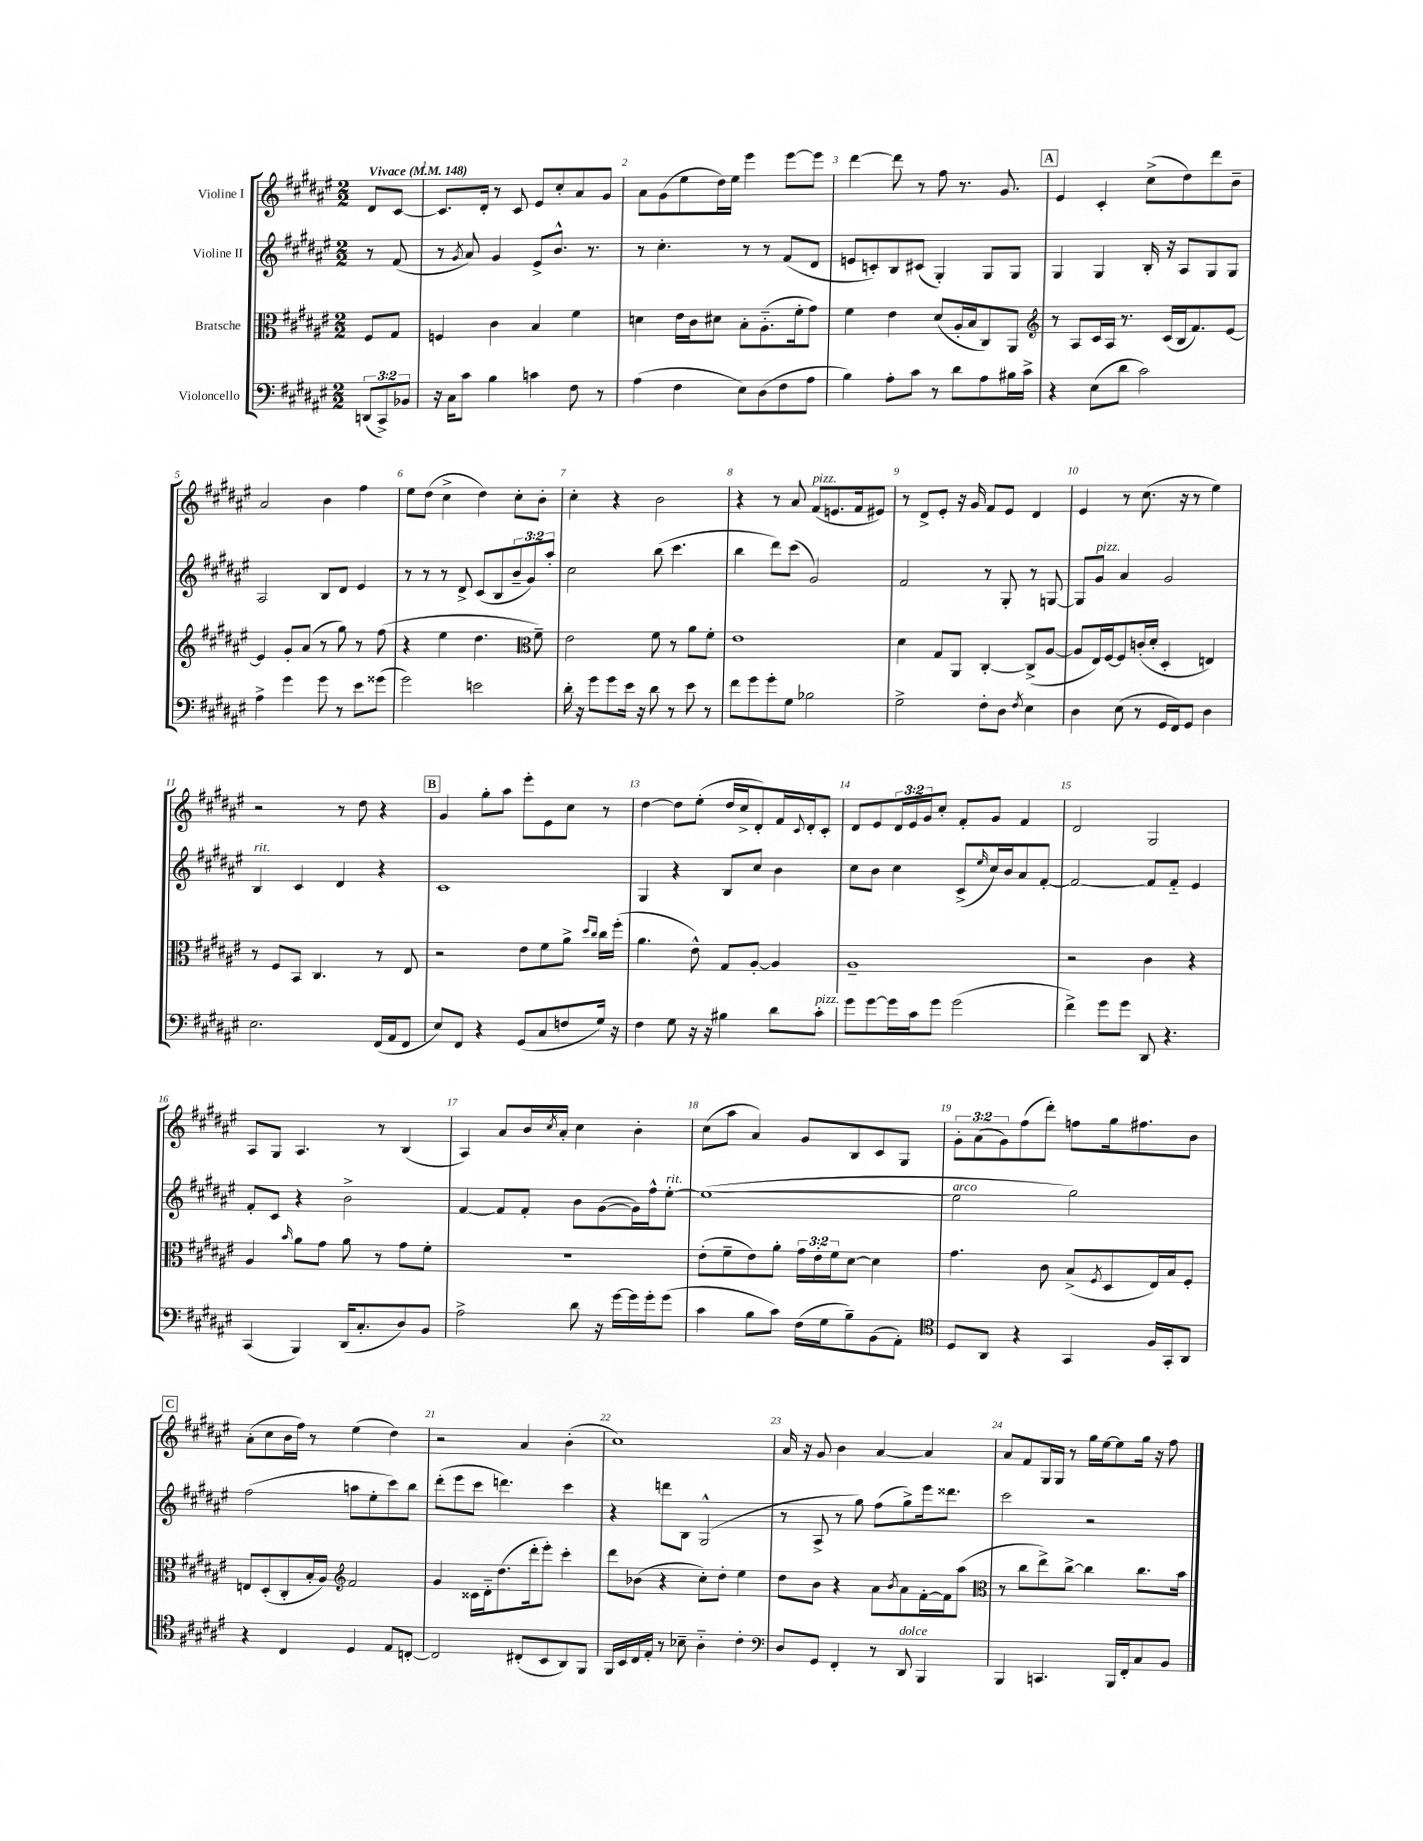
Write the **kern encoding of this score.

**kern	**kern	**kern	**kern
*part4	*part3	*part2	*part1
*staff4	*staff3	*staff2	*staff1
*I"Violoncello	*I"Bratsche	*I"Violine II	*I"Violine I
*clefF4	*clefC3	*clefG2	*clefG2
*k[f#c#g#d#a#e#]	*k[f#c#g#d#a#e#]	*k[f#c#g#d#a#e#]	*k[f#c#g#d#a#e#]
*M2/2	*M2/2	*M2/2	*M2/2
*MM148	*MM148	*MM148	*MM148
=	=	=	=
!	!	!	!LO:TX:a:B:t=Vivace
(12DDn/L	8F#/L	8r	8d#/L
12CC#^/)	.	.	.
.	8G#/J	(8f#/	[8c#/J
12BB-X/J	.	.	.
=1	=1	=1	=1
16r	4Fn/	8r	8.c#/L]
16C#\KL	.	.	.
.	.	8qg#/	.
8c#\J	.	8a#/)	.
.	.	.	16d#'/Jk
4B\	4c#\	4g#/	8r
.	.	.	8c#/
4cn\	4B/	8e#^/L	8e#/L
.	.	8.b^^/J	8cc#'/
8F#\	4f#\	.	8a#/
.	.	8.r	.
8r	.	.	8g#/J
=2	=2	=2	=2
(4A#\	4dn\	8r	8a#\L
.	.	4.cc#'\	(8g#\
4F#\	16e#\LL	.	8ee#\
.	16c#\J	.	.
.	8d#X\J	.	16dd#\L)
.	.	.	16ee#\JJ
8E#\L)	8B'\L	8r	4eee#\
(8D#\	(8.A#\	8r	.
8F#\	.	(8f#/L	[8eee#\L
.	16f#'\k	.	.
8A#\J	8g#\J)	8d#/J	8eee#\J]
=3	=3	=3	=3
4B\)	4f#\	8en/L	[4ddd#\
.	.	8cn'/)	.
8A#'\L	4e#\	8B/	8ddd#\]
8c#\J	.	(8c#X/J	8r
8r	(8d#/L	4G#'/)	8ff#\
8d#\L	16A#'/L	.	8.r
.	16B/J	.	.
8A#\	8C#/)	8G#/L	.
.	.	.	8.g#/
16B#X\L	8AA#/J	8G#/J	.
16c#^\JJ	.	.	.
!!LO:REH:place=s1:t=A
=4	=4	=4	=4
*	*clefG2	*	*
4r	8r	4G#/	4e#/
.	8A#/L	.	.
(8E#\L	16c#/L	4G#/	4c#'/
.	16A#/JJ	.	.
8d#\J	8.r	.	.
2c#\)	.	16B'/	(8cc#^\L
.	(16c#/LL	16r	.
.	16B/J	8A#/L	8dd#\)
.	8.f#/)	.	.
.	.	8G#/	8ddd#\
.	[8e#/J	8G#/J	8b~\J
!!LO:LB:g=z
=5	=5	=5	=5
4A#^\	4e#/]	2A#/	2a#/
4g#\	8g#'/L	.	.
.	(8a#/J	.	.
8g#\	8r	8B/L	4b\
8r	8gg#\)	8d#/J	.
8e#\L	8r	4e#/	4ff#\
(8g##X\J	(8ff#\	.	.
=6	=6	=6	=6
2g#\)	4r	8r	8ee#\L
.	.	8r	(8dd#\J
.	4ee#\	8r	4cc#^\
.	.	8d#^/	.
2en\	4.dd#\	(8c#/L	4dd#\)
.	.	8B/	.
.	.	12b~/	8cc#'\L
.	.	12g#/)	.
*	*clefC3	*	*
.	8f#~\)	.	8b'\J
.	.	12aa#'/J	.
=7	=7	=7	=7
16d#'\	2e#\	2cc#\	4cc#'\
16r	.	.	.
8g#\L	.	.	.
8g#\	.	.	4r
16e#\Jk	.	.	.
16r	.	.	.
8d#\	8f#\	(8bb\	2b\
8r	8r	4.ccc#\	.
8e#\	8a#\L	.	.
8r	8f#'\J	.	.
=8	=8	=8	=8
8f#\L	1e#	4bb\	4r
8g#\	.	.	.
8g#'\	.	8ddd#\L)	8r
8G#\J	.	(8ccc#\J	8a#/
!	!	!	!LO:TX:a:i:t=pizz.
2B-X\	.	2g#/)	(8f#/L
.	.	.	8.en/
.	.	.	16f#/k
.	.	.	8e#X/J)
=9	=9	=9	=9
2G#^\	4d#\	2f#/	8r
.	.	.	8d#^/L
.	8G#/L	.	8e#'/J
.	8AA#/J	.	16r
.	.	.	16g#/
8F#'\L	[4C#'/	8r	8f#/L
8D#\J	.	8G#'/	8e#/J
8qF#/	.	.	.
4E#\	(8C#^/L]	8r	4d#/
.	[8A#/J	[8Gn/	.
=10	=10	=10	=10
4D#\	8A#/L]	8G/L]	4e#/
!	!	!LO:TX:a:i:t=pizz.	!
.	16E#/L)	8g#/J	.
.	[16F#/J	.	.
(8E#\	8F#/]	4a#/	8r
8r	(16cn'/L	.	(8.cc#\
.	16d#'/JJ	.	.
16GG#/LL	4D#'/	2g#/	.
16FF#/J)	.	.	16r
8GG#/J	.	.	8r
4D#\	4En/)	.	4ee#\)
!!LO:LB:g=z
=11	=11	=11	=11
!	!	!LO:TX:a:i:t=rit.	!
2.E#\	8r	4B/	2r
.	8F#/L	.	.
.	8BB/J	4c#/	.
.	4.C#/	.	.
.	.	4d#/	8r
.	.	.	8dd#\
(16FF#/LL	8r	4r	4r
16AA#/J	.	.	.
8FF#/J	8E#/	.	.
!!LO:REH:place=s1:t=B
=12	=12	=12	=12
8E#/L)	2r	1c#	4g#/
8FF#/J	.	.	.
4r	.	.	8gg#'\L
.	.	.	8aa#\J
(8GG#/L	8e#\L	.	8eee#'\L
8C#/	8f#\	.	8e#\
8Fn/	8a#^\J	.	8cc#\J
.	16qqdd#/LL	.	.
.	16qqcc#/JJ	.	.
16G#/Jk)	16cc#\LL	.	8r
16r	(16ff#'\JJ	.	.
=13	=13	=13	=13
4F#\	4.a#\	4G#/	[4dd#\
8G#\	.	4r	8dd#\L]
16r	8e#^^\)	.	(8ee#'\J
16r	.	.	.
4B#X\	8G#/L	8B/L	16dd#/LL
.	.	.	16cc#^/J
.	[8A#'/J	8cc#/J	8d#'/)
8d#\L	4A#/]	4b\	16f#/L
.	.	.	8qqc#/
.	.	.	16d#'/J
!LO:TX:a:i:t=pizz.	!	!	!
8c#'\J	.	.	8c#'/J
=14	=14	=14	=14
8g#\L	1A#~	8cc#\L	8d#/L
[8g#\	.	8b\J	8e#/
16g#\L]	.	4cc#\	24d#/L
.	.	.	24e#/
16c#\J	.	.	.
.	.	.	24g#/J
8g#\J	.	.	8cc#'/J
(2g#\	.	(8c#^/L	8f#'/L
.	.	16qqee#/	.
.	.	16cc#/L)	8g#/J
.	.	16b/J	.
.	.	8a#/	4f#/
.	.	[8f#'/J	.
=15	=15	=15	=15
4f#^\)	2r	2f#/_	2d#/
8g#\L	.	.	.
8g#\J	.	.	.
8DD#/	4c#\	8f#/L]	2G#/
4.r	.	8f#/J	.
.	4r	4e#/	.
!!LO:LB:g=z
=16	=16	=16	=16
(4CC#/	4A#/	8f#'/L	8A#/L
.	.	8c#/J	8G#/J
.	16qqb/	.	.
4BBB/)	8a#\L	4r	4.A#/
.	8g#\J	.	.
(16DD#/KL	8a#\	2b^\	.
8.C#'/	.	.	.
.	8r	.	8r
8D#/)	8g#\L	.	(4B/
8BB/J	8f#'\J	.	.
=17	=17	=17	=17
2A#^\	1r	[4f#/	4A#/)
.	.	8f#/L]	8a#/L
.	.	8f#'/J	16b/L
.	.	.	8qcc#/
.	.	.	16a#'/JJ
8d#\	.	8b\L	4cc#\
16r	.	([8g#\	.
[16g#\LL	.	.	.
16g#\]	.	16g#\L])	4b'\
16g#'\J	.	16ff#^^\J	.
!	!	!LO:TX:a:i:t=rit.	!
(8g#\J	.	[8ee#'\J	.
=18	=18	=18	=18
4c#\	(8e#'\L	(1ee#_	(8cc#\L
.	8f#~\	.	8aa#\J
8B\L	8e#\)	.	4a#/)
8c#\J)	8a#'\J	.	.
(16F#\LL	24g#\LL	.	8g#/L
.	24e#'\	.	.
16G#\J	.	.	.
.	24f#\J	.	.
8B~\)	[8d#\J	.	8B/
(8BB\	4d#\]	.	8c#/
8AA#'\J)	.	.	8G#/J
=19	=19	=19	=19
*clefC4	*	*	*
!	!	!LO:TX:a:i:t=arco	!
8D#/L	4.g#\	2ee#\]	12g#'\L
.	.	.	(12a#\
8AA#/J	.	.	.
.	.	.	12g#\)
4r	.	.	(8ff#\
.	8c#\	.	8ddd#'\J)
4GG#/	(8B^/L	2gg#\)	8ffn\L
.	8qF#/	.	.
.	8D#/	.	16gg#\k
.	.	.	8.ff#X\
16F#/LL	16E#/L)	.	.
16GG#'/J	16B/J	.	.
8AA#/J	8F#'/J	.	8b\J
!!LO:LB:g=z
!!LO:REH:place=s1:t=C
=20	=20	=20	=20
4r	8En/L	(2ff#\	(8a#'\L
.	(8D#'/	.	8cc#\
4C#/	8C#'/	.	16b\L
.	.	.	16ff#\JJ)
.	16B'/L	.	8r
.	16A#/JJ)	.	.
*	*clefG2	*	*
4D#/	2f#/	8aan\L	(4ee#\
.	.	8ee#'\	.
8E#/L	.	8ccc#\)	4dd#\)
[8Cn'/J	.	8bb\J	.
=21	=21	=21	=21
2C/]	4g#/	(8ddd#'\L	2r
.	.	8eee#\	.
.	16c##X\LL	8ccc#\J	.
.	16d#\J	.	.
.	(8.dd#\	4.dddn\)	.
(8C#X'/L	.	.	4a#/
.	16ddd#'\k	.	.
8BB/	8eee#'\J)	.	.
8AA#/)	4ccc#'\	4ccc#\	(4b'\
8FF#/J	.	.	.
=22	=22	=22	=22
16FF#/LL	8ddd#\L	4r	1cc#)
16BB/	.	.	.
16C#/	(8b-X\J	.	.
16E#'/JJ	.	.	.
8r	4r	8dddn\L	.
8B-X~\	.	8B\J	.
4A#\	8cc#'\L)	(2G#^^/	.
.	8dd#'\J	.	.
4c#'\	4ee#\	.	.
=23	=23	=23	=23
*clefF4	*	*	*
8D#/L	8dd#\L	8r	16a#/
.	.	.	16r
8GG#/J	8b\J	8A#^/	8g#/
4FF#'/	4r	8r	4b\
.	.	8gg#\)	.
8r	8a#\L	(8ff#\L	[4a#/
.	8qb/	.	.
!LO:TX:a:i:t=dolce	!	!	!
8DD#/	8a#\	8gg#^\)	.
4BBB/	[16f#'\L	16eee#\k	4a#/]
.	16f#\J]	8.ddd##X\J	.
.	(8aa#\J	.	.
=24	=24	=24	=24
*	*clefC3	*	*
4BBB/	8r	2ccc#\	8a#/L
.	8cc#\L	.	8f#/
4.CCn/	8ee#^\)	.	16G#/L
.	.	.	16G#/JJ
.	[8cc#^\J	.	8r
.	4cc#\]	2r	16gg#\LL
.	.	.	[16ee#\J
16BBB/LL	.	.	8ee#\]
16FF#'/J	.	.	.
8C#/	8.cc#\L	.	16gg#\Jk
.	.	.	16r
8BB/J	.	.	8ff#\
.	16b\Jk	.	.
==	==	==	==
*-	*-	*-	*-
